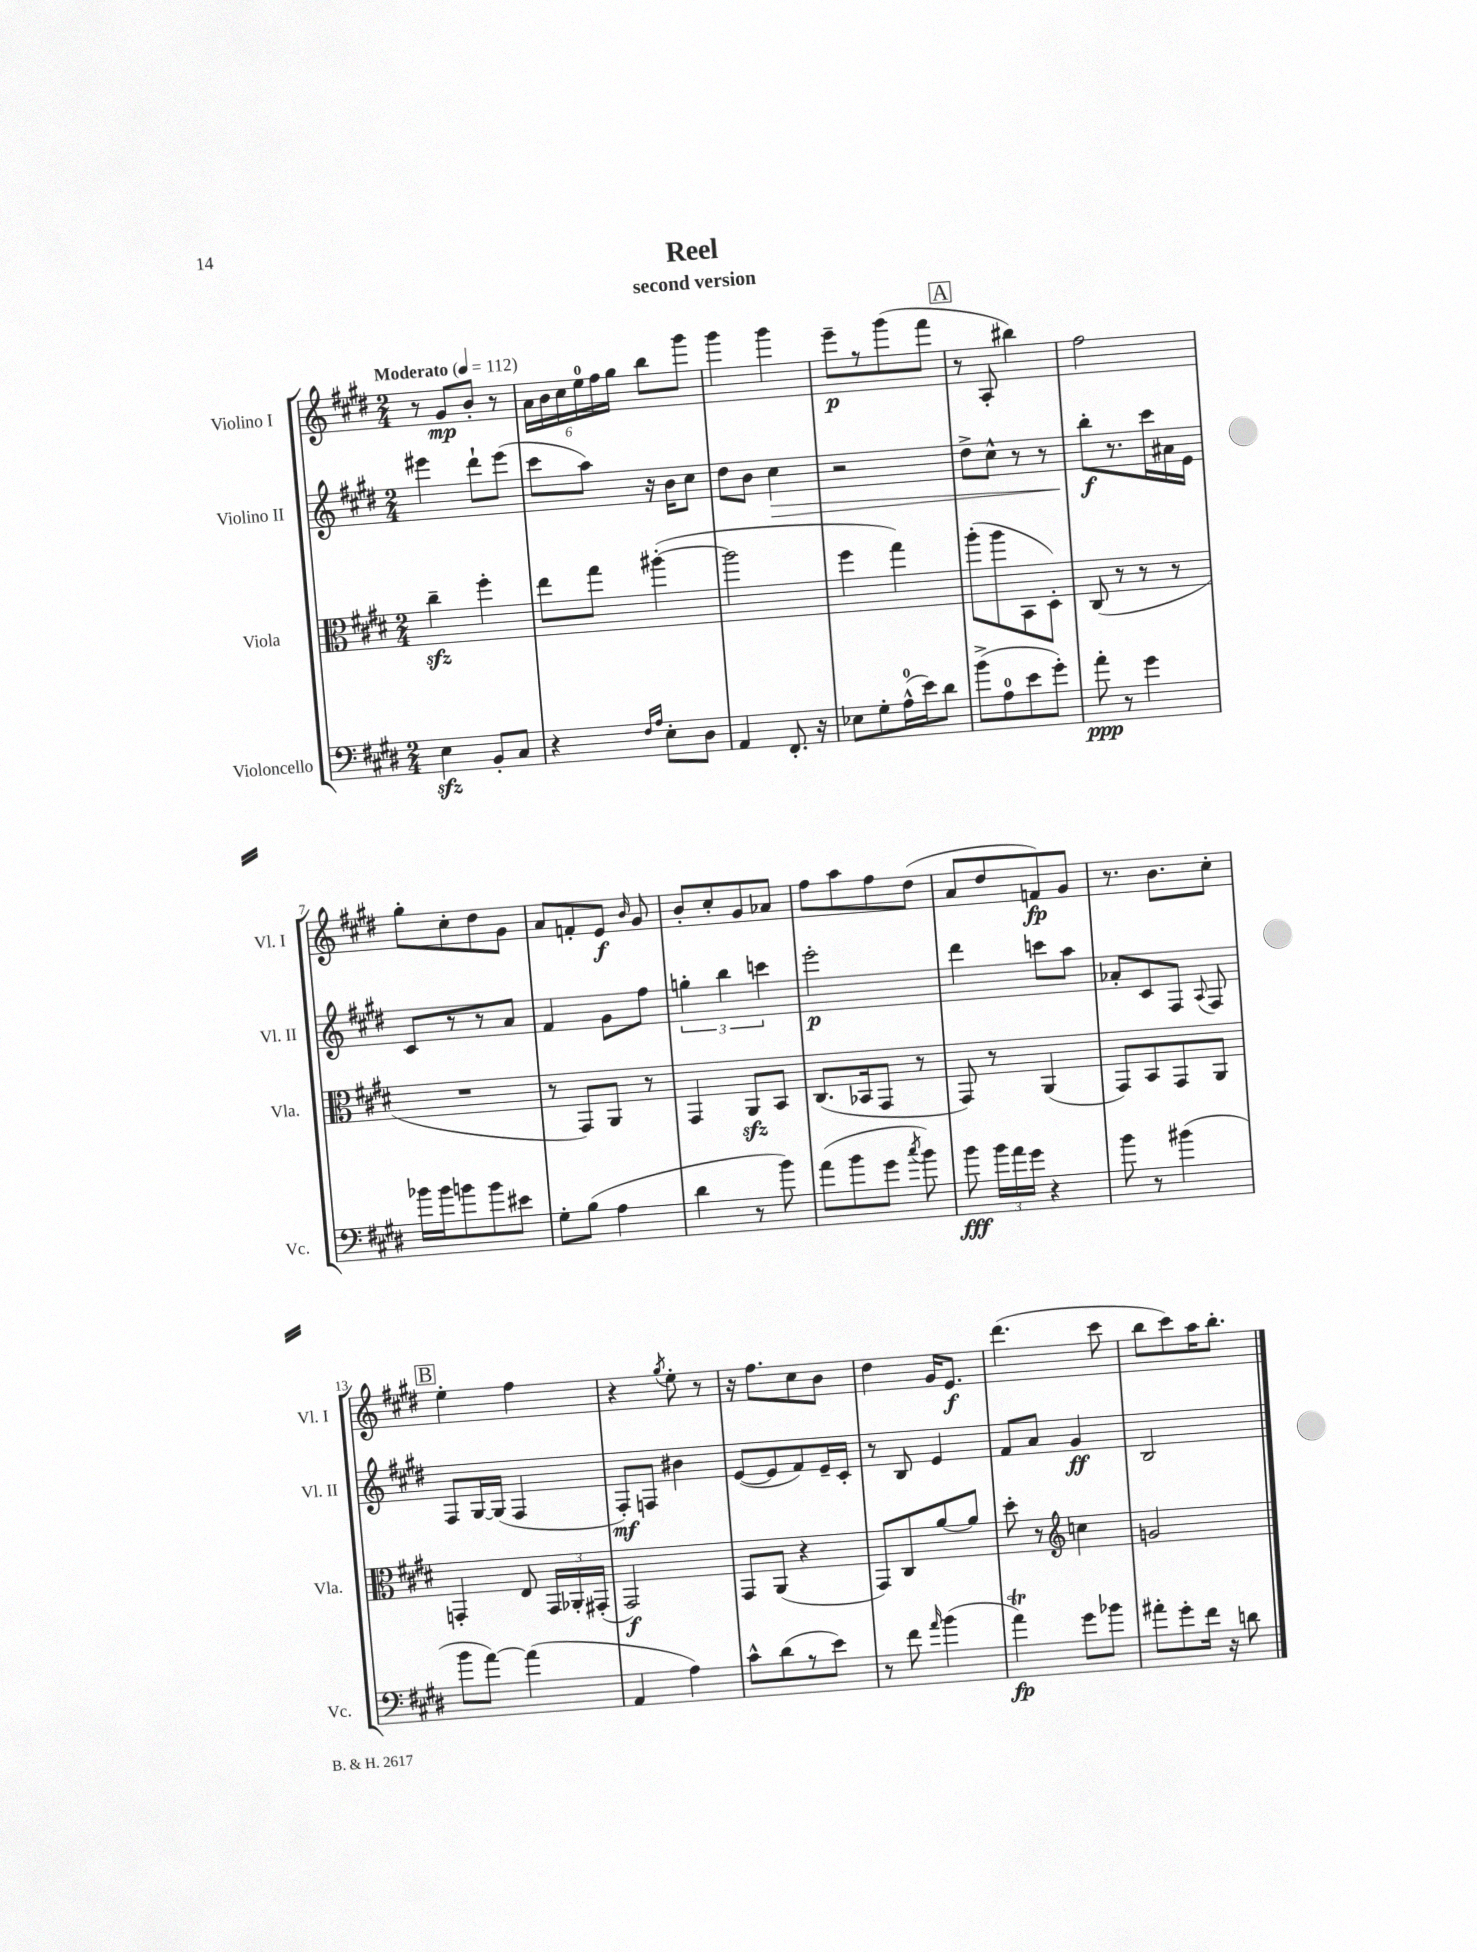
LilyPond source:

\header { title = "Reel" subtitle = "second version" }
<<
\new StaffGroup <<
\new Staff = "s0" \with { instrumentName = "Violino I" shortInstrumentName = "Vl. I" } {
    \clef treble \key e \major \numericTimeSignature \time 2/4 \tempo "Moderato" 4 = 112
    \autoBeamOff r8 gis'8[\mp b'8]-. r8 |
    \tuplet 6/4 { a'16[ b'16 cis''16 e''16-0 fis''16 gis''16] } b''8[ gis'''8] |
    gis'''4 gis'''4 |
    e'''8[--\p r8 gis'''8( fis'''8] |
    \mark \markup { \box "A" } r8 a8-. bis''4) |
    fis''2 |
    gis''8[-. cis''8-. dis''8 gis'8] |
    a'8[ f'8-. e'8]\f \grace { b'16 } gis'8 |
    b'8[-. cis''8-. gis'8 aes'8] |
    fis''8[ a''8 fis''8 dis''8]( |
    a'8[ dis''8 f'8\fp) gis'8] |
    r8. b'8.[ cis''8]-. |
    \mark \markup { \box "B" } e''4-. fis''4 |
    r4 \acciaccatura { gis''8 } e''8-. r8 |
    r16 fis''8.[ cis''8 b'8] |
    dis''4 gis'16[ e'8.]\f |
    dis'''4.( cis'''8 |
    b''8[ cis'''8) a''16 b''8.]-. \bar "|." |
}
\new Staff = "s1" \with { instrumentName = "Violino II" shortInstrumentName = "Vl. II" } {
    \clef treble \key e \major \numericTimeSignature \time 2/4
    \autoBeamOff eis'''4 dis'''8[-! eis'''8]( |
    cis'''8[ a''8]) r16 b'16[ cis''8] |
    dis''8[ b'8] cis''4\> |
    r2 |
    \mark \markup { \box "A" } dis''8[-> cis''8]-^ r8 r8 |
    b''8[-.\f\! r8. cis'''16 ais'16 e'16] |
    cis'8[ r8 r8 a'8] |
    fis'4 gis'8[ fis''8] |
    \tuplet 3/2 { g''4-. b''4 c'''4 } |
    e'''2-.\p |
    dis'''4 c'''8[ a''8] |
    aes'8[-. cis'8 fis8] \appoggiatura { a8 } fis8 |
    \mark \markup { \box "B" } fis8[ gis16~ gis16]( fis4 |
    fis8[-.\mf) f8] bis'4 |
    e'8[~( e'8 fis'8) e'16-- cis'16]-. |
    r8 b8 e'4 |
    fis'8[ a'8] gis'4\ff |
    b2 \bar "|." |
}
\new Staff = "s2" \with { instrumentName = "Viola" shortInstrumentName = "Vla." } {
    \clef alto \key e \major \numericTimeSignature \time 2/4
    \autoBeamOff cis''4--\sfz fis''4-. |
    e''8[ gis''8] ais''4~-.( |
    ais''2 |
    fis''4 gis''4) |
    \mark \markup { \box "A" } a''8[-.( a''8 b,8 dis8]-.) |
    cis8( r8 r8 r8 |
    R2 |
    r8 gis,8[) a,8] r8 |
    gis,4 a,8[\sfz b,8] |
    cis8.[( bes,16 gis,8] r8 |
    gis,8) r8 a,4( |
    gis,8[) b,8 gis,8 a,8] |
    \mark \markup { \box "B" } g,4-. e8 \tuplet 3/2 { g,16[ aes,16-. gis,16]-.( } |
    gis,2\f) |
    gis,8[ a,8]( r4 |
    gis,8[) cis8 a'8~ a'8] |
    dis''8-. r8 \clef treble c''4 |
    g'2 \bar "|." |
}
\new Staff = "s3" \with { instrumentName = "Violoncello" shortInstrumentName = "Vc." } {
    \clef bass \key e \major \numericTimeSignature \time 2/4
    \autoBeamOff e4\sfz b,8[-. cis8] |
    r4 \grace { fis16[ a16] } e8[-. dis8] |
    a,4 fis,8.-. r16 |
    ees8[ gis8-. a16-0-^( e'16) dis'8] |
    \mark \markup { \box "A" } b'8[->( a8-0 e'8 gis'8]-.) |
    a'8-.\ppp r8 gis'4 |
    bes'16[ bes'16 b'8 b'8 eis'8] |
    gis8[-. b8]( a4 |
    dis'4 r8 b'8) |
    a'8[( b'8 gis'8] \acciaccatura { cis''8 } b'8) |
    b'8\fff \tuplet 3/2 { b'16[ a'16 gis'16] } r4 |
    b'8 r8 bis'4( |
    \mark \markup { \box "B" } b'8[ a'8]~) a'4( |
    a,4 a4) |
    cis'8[-^ dis'8( r8 e'8]) |
    r8 fis'8 \grace { a'16 } b'4( |
    a'4\trill\fp) gis'8[ bes'8] |
    ais'8[-. gis'8-. fis'16] r16 d'8 \bar "|." |
}
>>
>>
